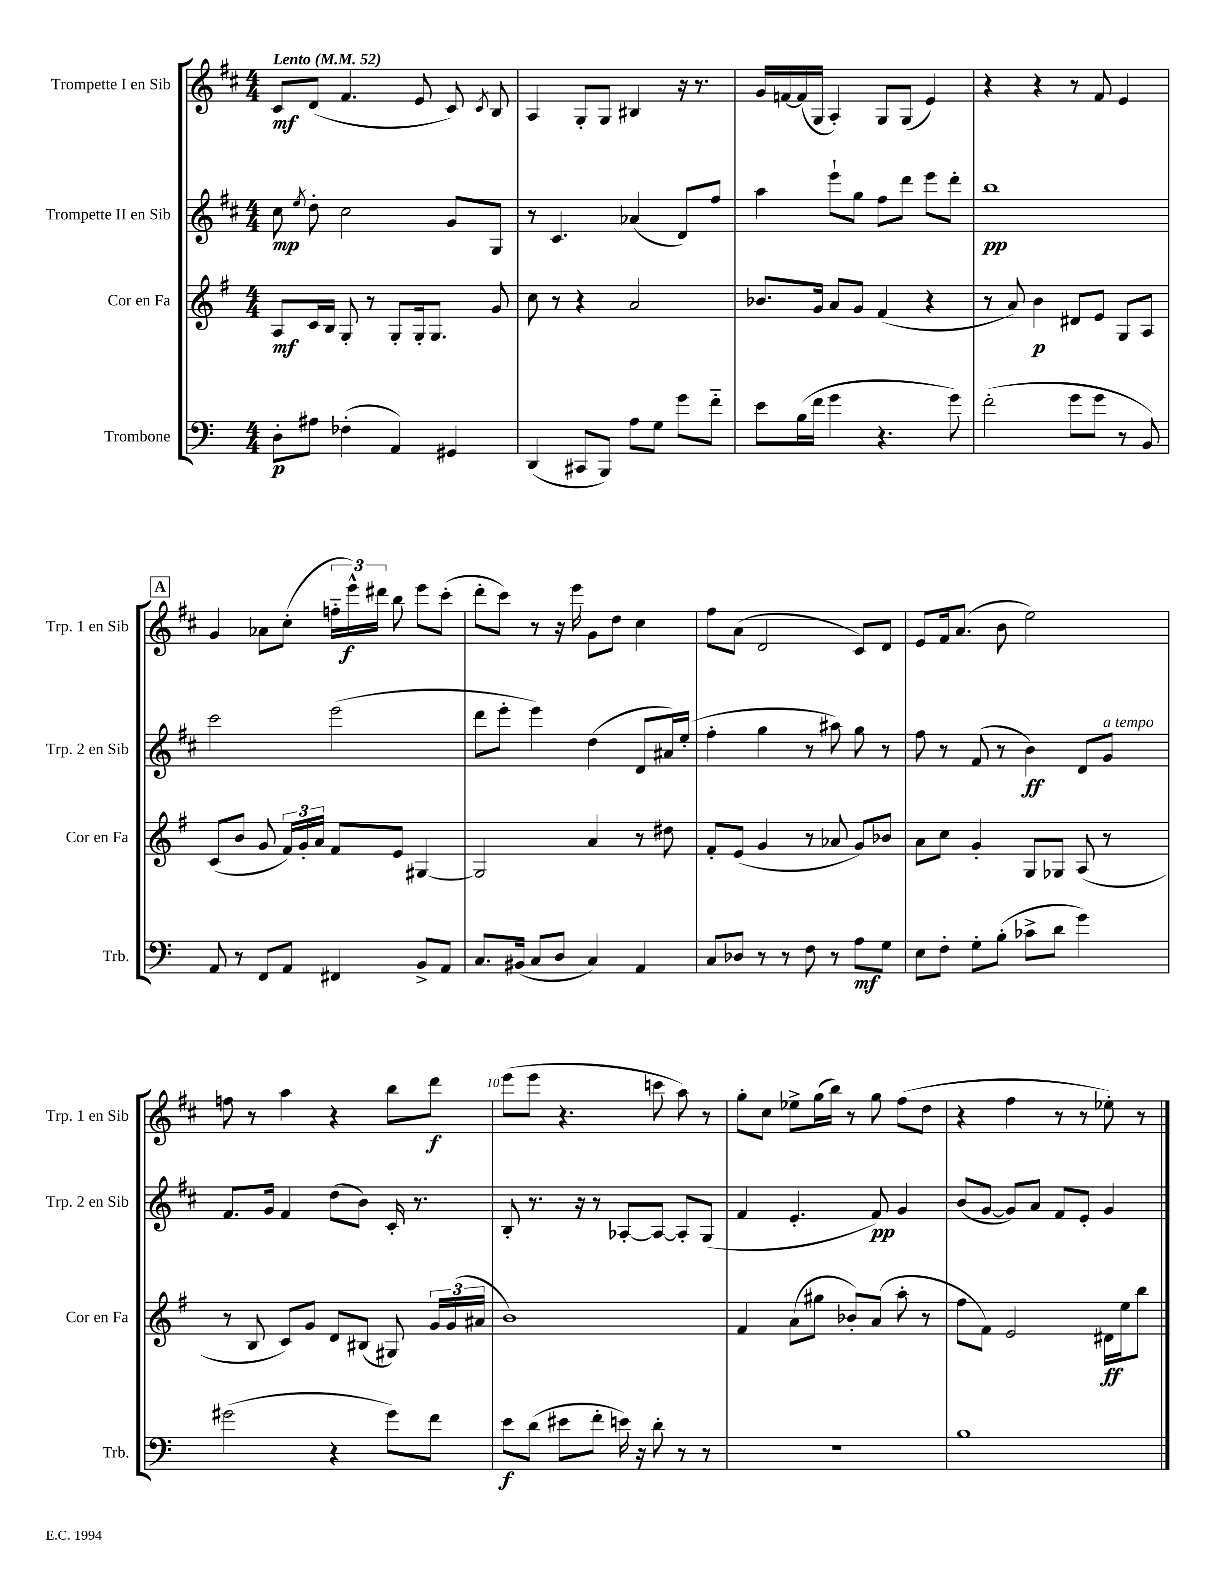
<<
\new StaffGroup <<
\new Staff = "s0" \with { instrumentName = "Trompette I en Sib" shortInstrumentName = "Trp. 1 en Sib" } {
    \clef treble \key d \major \numericTimeSignature \time 4/4 \tempo "Lento" 4 = 52
    \autoBeamOff cis'8[\mf d'8]( fis'4. e'8 cis'8) \acciaccatura { cis'8 } b8 |
    a4 g8[-. g8] bis4 r16 r8. |
    g'16[ f'16~ f'16( g16] a4-.) g8[ g8]( e'4) |
    r4 r4 r8 fis'8 e'4 |
    \mark \markup { \box "A" } g'4 aes'8[ cis''8]-.( \tuplet 3/2 { f''16[-_ e'''16-^\f) dis'''16] } b''8 e'''8[ cis'''8]-.( |
    d'''8[-. cis'''8]) r8 r16 e'''16 g'8[ d''8] cis''4 |
    fis''8[ a'8]( d'2 cis'8[) d'8] |
    e'8[ fis'16 a'8.]( b'8 e''2) |
    f''8 r8 a''4 r4 b''8[ d'''8]\f |
    e'''8[( e'''8] r4. c'''8 a''8) r8 |
    g''8[-. cis''8] ees''8[-> g''16( b''16]) r8 g''8 fis''8[( d''8] |
    r4 fis''4 r8 r8 ees''8-.) r8 \bar "|." |
}
\new Staff = "s1" \with { instrumentName = "Trompette II en Sib" shortInstrumentName = "Trp. 2 en Sib" } {
    \clef treble \key d \major \numericTimeSignature \time 4/4
    \autoBeamOff cis''8\mp \acciaccatura { e''8 } d''8-. cis''2 g'8[ g8] |
    r8 cis'4. aes'4( d'8[) fis''8] |
    a''4 e'''8[-! g''8] fis''8[ d'''8] e'''8[ d'''8]-. |
    b''1\pp |
    \mark \markup { \box "A" } cis'''2 e'''2( |
    d'''8[ e'''8]-. e'''4) d''4( d'8[ ais'16) e''16]-.( |
    fis''4-. g''4 r8 ais''8) g''8 r8 |
    fis''8 r8 fis'8( r8 b'4\ff) d'8[ g'8]^\markup { \italic "a tempo" } |
    fis'8.[ g'16] fis'4 d''8[( b'8]) cis'16-. r8. |
    b8-. r8. r16 r8 aes8[~-. aes8]~ aes8[-. g8]( |
    fis'4 e'4.-. fis'8\pp) g'4 |
    b'8[( g'8]~ g'8[) a'8] fis'8[ e'8]-. g'4 \bar "|." |
}
\new Staff = "s2" \with { instrumentName = "Cor en Fa" shortInstrumentName = "Cor en Fa" } {
    \clef treble \key g \major \numericTimeSignature \time 4/4
    \autoBeamOff a8[\mf c'16 b16] g8-. r8 g8[-. g16-. g8.] g'8 |
    c''8 r8 r4 a'2 |
    bes'8.[ g'16] a'8[ g'8] fis'4( r4 |
    r8 a'8) b'4\p dis'8[ e'8] g8[ a8] |
    \mark \markup { \box "A" } c'8[( b'8] g'8 \tuplet 3/2 { fis'16[) g'16-. a'16] } fis'8[ e'8] gis4~ |
    gis2 a'4 r8 dis''8 |
    fis'8[-. e'8]( g'4 r8 aes'8 g'8[) bes'8] |
    a'8[ c''8] g'4-. g8[ ges8] a8( r8 |
    r8 b8 c'8[) g'8] d'8[ bis8]( gis8) \tuplet 3/2 { g'16[ g'16( ais'16] } |
    b'1) |
    fis'4 a'8[( gis''8] bes'8[-.) a'8]( a''8-. r8 |
    fis''8[ fis'8]) e'2 dis'16[\ff e''16 b''8] \bar "|." |
}
\new Staff = "s3" \with { instrumentName = "Trombone" shortInstrumentName = "Trb." } {
    \clef bass \key c \major \numericTimeSignature \time 4/4
    \autoBeamOff d8[-.\p ais8] fes4-.( a,4) gis,4 |
    d,4( cis,8[ b,,8]) a8[ g8] g'8[ f'8]-_ |
    e'8[ b16( f'16] g'4 r4. g'8) |
    f'2-.( g'8[ g'8] r8 b,8) |
    \mark \markup { \box "A" } a,8 r8 f,8[ a,8] fis,4 b,8[-> a,8] |
    c8.[ bis,16]( c8[ d8] c4) a,4 |
    c8[ des8] r8 r8 f8 r8 a8[\mf g8] |
    e8[ f8]-. g8[-. b8]-.( ces'8[-> d'8] g'4) |
    gis'2( r4 gis'8[) f'8] |
    e'8[\f d'8]( eis'8[ f'8]-. e'16) r16 d'8-. r8 r8 |
    R1 |
    b1 \bar "|." |
}
>>
>>
\layout { \context { \Score \override BarNumber.break-visibility = ##(#f #t #t) barNumberVisibility = #(every-nth-bar-number-visible 5) } }
